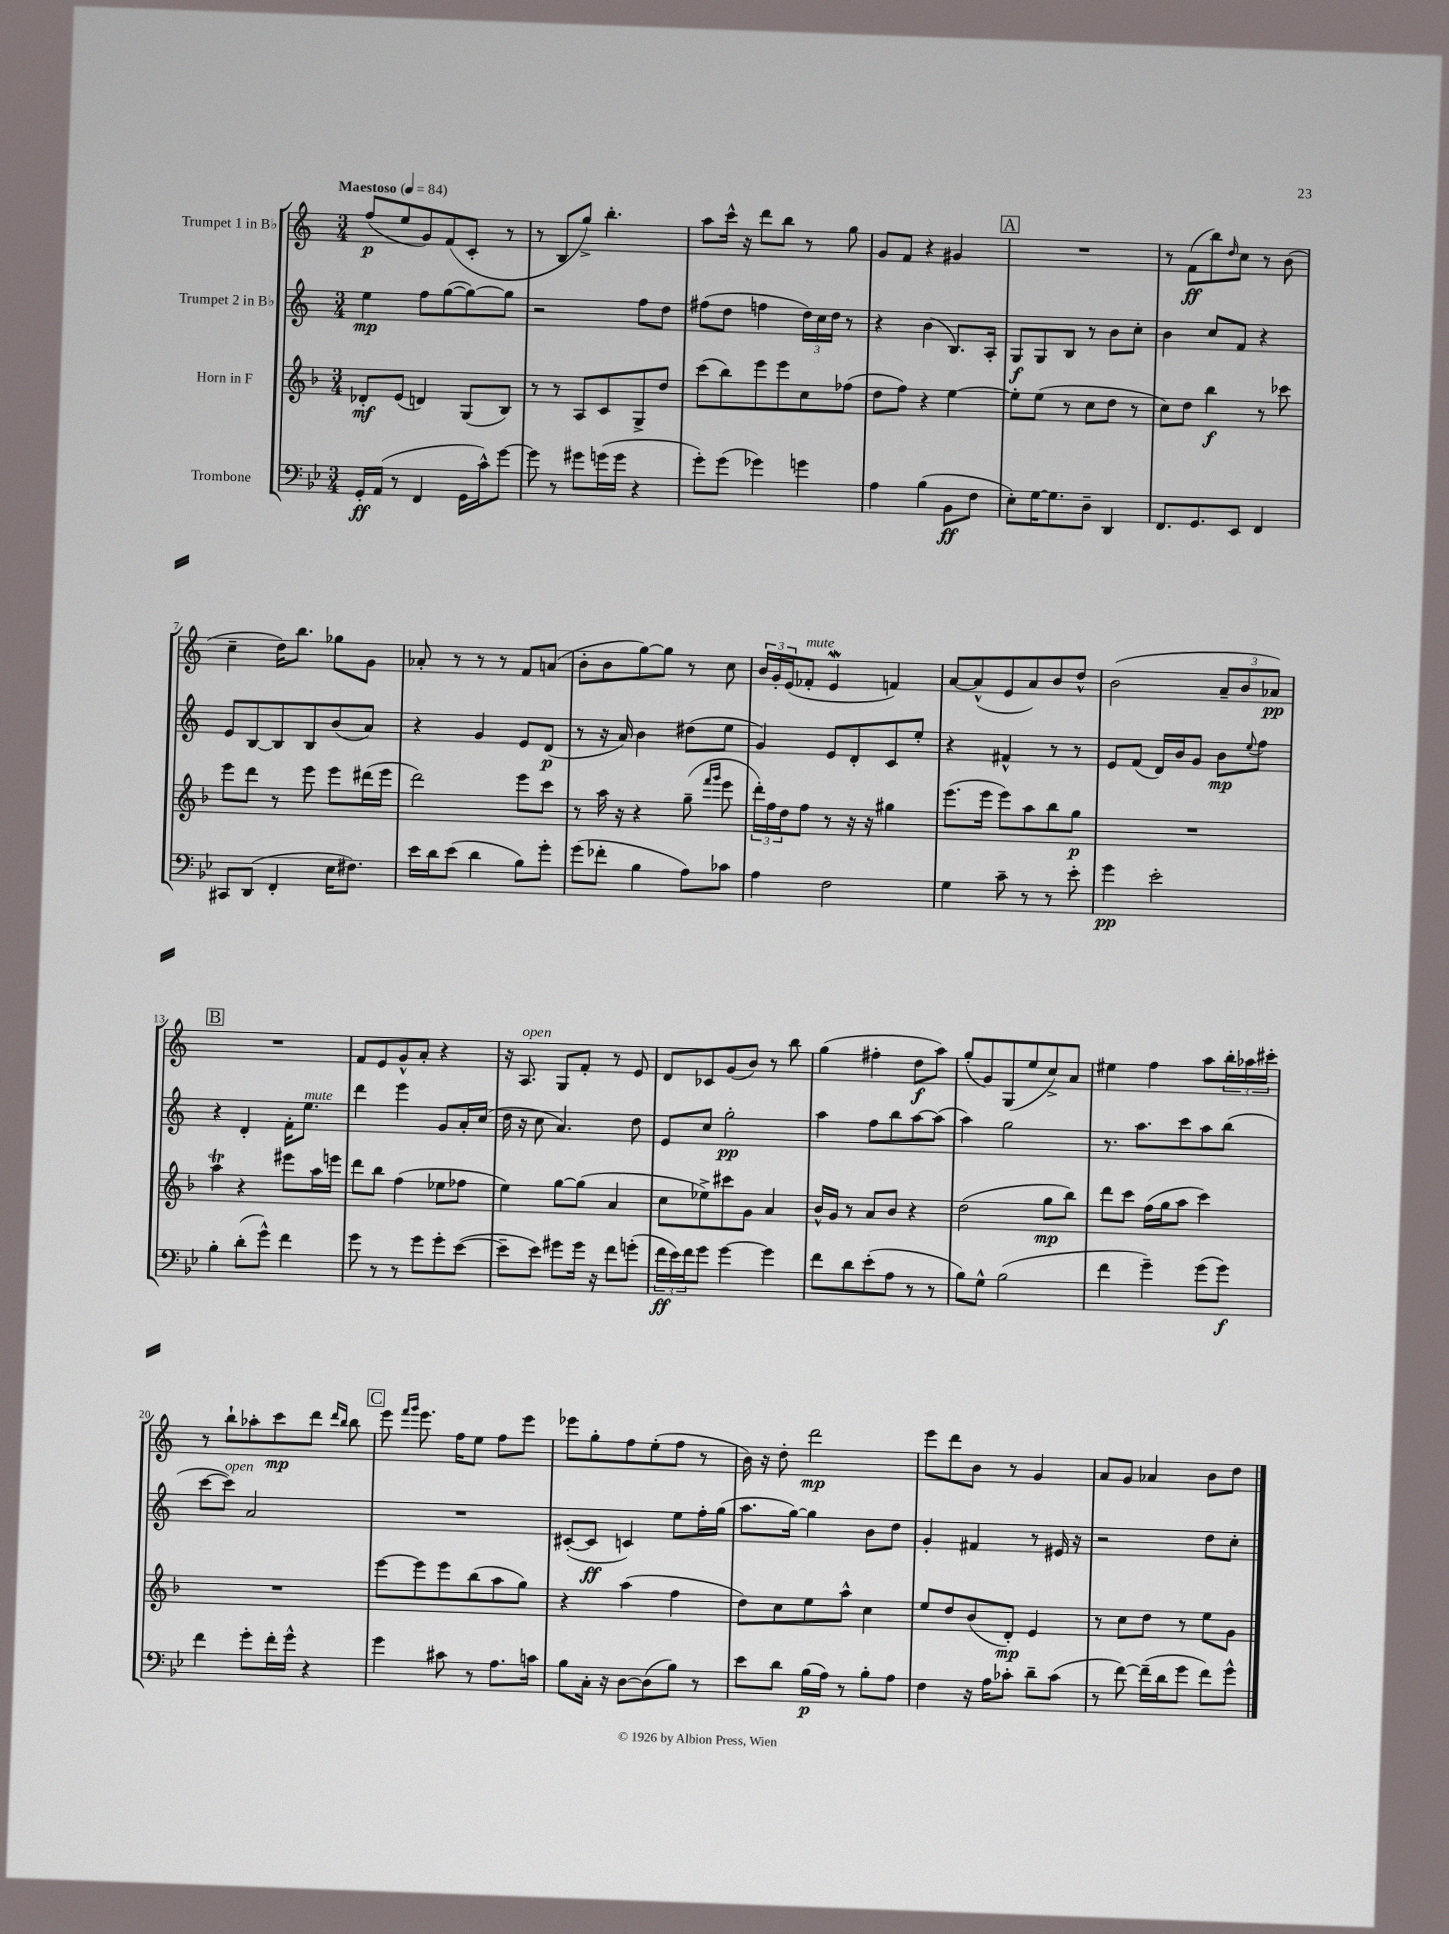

**kern	**kern	**kern	**kern
*staff4	*staff3	*staff2	*staff1
*clefF4	*clefG2	*clefG2	*clefG2
*k[b-e-]	*k[b-]	*k[]	*k[]
*M3/4	*M3/4	*M3/4	*M3/4
*MM84	*MM84	*MM84	*MM84
16GG'	8d-'	4ee	(8ff
(16AA	.	.	.
8r	(8e	.	8ee
4FF	4d)	8ff	8g)
.	.	([8gg	(8f
16GG	(8G	8gg_)	8c'
16c^^)	.	.	.
[8g	8B-)	8gg]	8r
=	=	=	=
8g]	8r	2r	8r
8r	8r	.	8B
8g#	8A	.	8gg^)
(16g	8c	.	4.bb'
16g	.	.	.
4r	8G^	8ff	.
.	8dd	8dd	.
=	=	=	=
8g')	(8ccc	(8ff#	8aa
(8g	8bb-)	8dd	16ccc^^
.	.	.	16r
4g-)	8eee	4ff	8ddd
.	8eee	.	8bb
4g	8cc	24dd)	8r
.	.	24cc	.
.	.	24dd	.
.	(8ff-	8r	8gg
=	=	=	=
4A	8dd	4r	8g
.	8ff)	.	8f
(4B-	4r	(4b	4r
8BB-	[4ee	8.B)	4g#
8F	.	.	.
.	.	16A'	.
=	=	=	=
8E-')	8ee']	8G	2.r
[16G	(8ee	8G	.
8.G]	.	.	.
.	8r	8B	.
8D~	8cc	8r	.
4DD	8dd	8b	.
.	8r	8cc'	.
=	=	=	=
8.FF	8cc)	4b	8r
.	8dd	.	(8f
8.GG	.	.	.
.	4bb-	8cc	8bb)
.	.	.	16qqdd
8EE-	.	8f	8cc
4FF	8r	4r	8r
.	8ccc-	.	(8b
=	=	=	=
8CC#	8eee	8e	4cc~
(8DD	8ddd	[8B	.
4FF'	8r	8B]	16dd)
.	.	.	8.bb
.	8eee	8B	.
16E-	8eee	(8b	8gg-
8.F#)	.	.	.
.	(16ddd#	8a)	8g
.	16eee	.	.
=	=	=	=
16e-	2ddd)	4r	8a-'
16d	.	.	.
(8e-	.	.	8r
4d	.	4g	8r
.	.	.	8r
8B-)	8eee	8e	8f
8g'	8ccc	(8d	(8a
=	=	=	=
(8g	8r	8r	8b'
8f-'	16aa	16r	8b
.	16r	16a)	.
4B-	4r	4b	[8gg)
.	.	.	8gg]
8A)	(8gg~	(8dd#	8r
.	16qqfff	.	.
.	16qqggg	.	.
8c-	8eee	8ee	8cc
=	=	=	=
4A	24ddd')	4g)	24b
.	24ff	.	24g'
.	24dd	.	(24e
.	8ff	.	8f-'
2F	8r	8e	4e
.	16r	8d'	.
.	16r	.	.
.	4gg#	8c	4f)
.	.	8ee'	.
=	=	=	=
4G	(8.eee	4r	[8a
.	.	.	(8a^^]
.	16eee	.	.
8c~	8eee)	4f#^^	8e
8r	8aa	.	8a)
8r	8bb-	8r	8b
8e-'	8gg	8r	8dd^^
=	=	=	=
4g	2.r	8e	(2b
.	.	(8f	.
2e-'	.	16d)	.
.	.	16b	.
.	.	8g	.
.	.	8b	12a~
.	.	.	12b
.	.	8qqee	.
.	.	8ff	.
.	.	.	12a-)
=	=	=	=
4B-'	4aa	4r	2.r
(8d'	4r	4d'	.
8g^^)	.	.	.
4f	8eee#	16f'	.
.	.	8.ee	.
.	16aa	.	.
.	16eee	.	.
=	=	=	=
8g	8ddd	4ddd	8f
8r	8bb-	.	8e
8r	(4ff	4eee	8g^^
8g	.	.	8a'
8g'	8ee-	8g	4r
([8e-	8ff-	16a'	.
.	.	(16cc	.
=	=	=	=
8e-~]	4ee)	16dd	16r
.	.	16r	8.A
8e-)	.	8cc	.
8g#	[8gg	4.a)	8G
16g#	(8gg]	.	8f'
16r	.	.	.
8f	4a	.	8r
(8g'	.	8dd	8e
=	=	=	=
24f	8cc	8e	8d
24e-)	.	.	.
24f	.	.	.
8g	8ee-^)	8cc	8c-
[4g	8ccc#	2gg'	(8g
.	8g	.	8b)
4g]	4a	.	8r
.	.	.	8bb
=	=	=	=
8f	16b-^^	4aa	(4gg
.	16g	.	.
8d	8r	.	.
(8e-'	8a	8ff	4ff#'
8A	8b-	8bb	.
8r	4r	[8aa	8dd
8r	.	(8aa]	8aa)
=	=	=	=
8B-)	(2dd	4aa)	(8gg'
8G^^	.	.	8g)
(2B-	.	2gg	(8G
.	.	.	8ee
.	8gg	.	8cc^)
.	8bb-)	.	8a
=	=	=	=
4f	8ddd	8.r	4ee#
.	8ccc	.	.
.	.	8.aa	.
4g~)	(16ff	.	4ff
.	16gg	.	.
.	8aa	8ccc	.
(8g	4ccc)	8aa	8aa
8g)	.	(8bb	24bb'
.	.	.	24aa-
.	.	.	24ccc#'
=	=	=	=
4f	2.r	[8ccc	8r
.	.	8ccc])	8bb`
8g'	.	2a	8aa-'
16f'	.	.	8ccc
16g^^	.	.	.
4r	.	.	8ddd
.	.	.	16qqddd
.	.	.	16qqbb
.	.	.	8bb
=	=	=	=
4g	[8eee	2.r	8eee
.	.	.	16qqfff
.	.	.	16qqggg
.	8eee]	.	8.eee
8c#	8eee	.	.
.	.	.	16ff
8r	(8bb-	.	8ee
8.A	8aa	.	8ff
.	8gg)	.	8eee
16c	.	.	.
=	=	=	=
8B-	4r	([8c#'	8eee-
16C'	.	8c#]	8gg'
16r	.	.	.
[8D	(4aa	4c)	8ff
(8D]	.	.	(8ee'
8B-)	4ff	8ee	8ff
8r	.	16ff'	8r
.	.	(16gg	.
=	=	=	=
8e-	8dd)	8.aa	16b)
.	.	.	16r
8d	8cc	.	8dd'
.	.	[16gg)	.
(16B-	8ee	4gg]	2ddd
16A)	.	.	.
8r	8aa^^	.	.
8B-'	4cc	8b	.
8A	.	8dd	.
=	=	=	=
4F	8ee	4g'	8eee
.	8dd	.	8ddd
16r	(8b-	4f#	8b
16A	.	.	.
8c-'	8d')	.	8r
8d~	4e	8r	4g
(8c-	.	16e#	.
.	.	16r	.
=	=	=	=
8r	8r	2r	8a
[8f)	8cc	.	8g
(16f~]	8dd	.	4a-
16d	.	.	.
8g	8r	.	.
8f)	8ee	8dd	8b
8g^^	8g	8cc'	8dd
==	==	==	==
*-	*-	*-	*-
